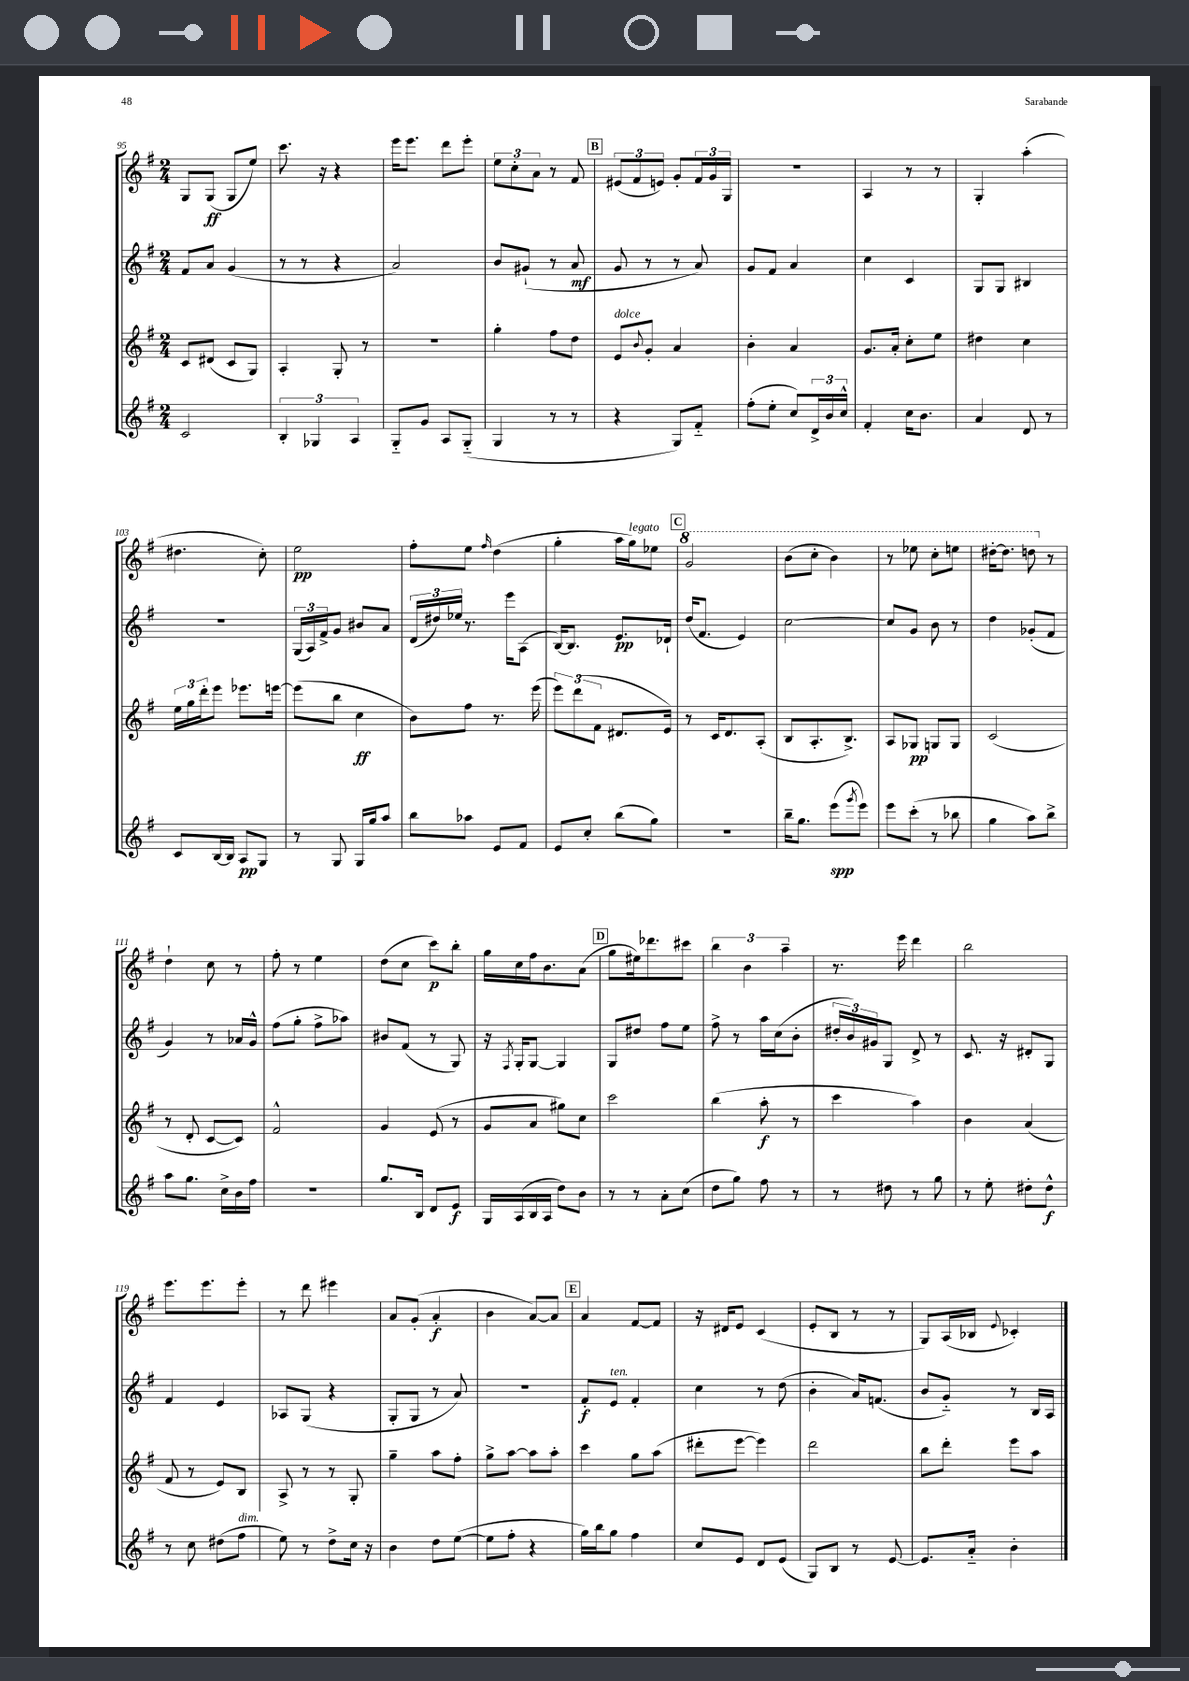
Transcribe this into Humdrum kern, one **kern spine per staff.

**kern	**kern	**kern	**kern
*staff4	*staff3	*staff2	*staff1
*clefG2	*clefG2	*clefG2	*clefG2
*k[f#]	*k[f#]	*k[f#]	*k[f#]
*M2/4	*M2/4	*M2/4	*M2/4
2c	8c	8f#	8G
.	(8d#	8a	(8G
.	8c	(4g	8G
.	8G)	.	8ee)
=	=	=	=
6B'	4A'	8r	8.ccc
.	.	8r	.
6G-	.	.	.
.	.	.	16r
.	8G'	4r	4r
6A	.	.	.
.	8r	.	.
=	=	=	=
8G'~	2r	2a)	16eee
.	.	.	8.eee
8g	.	.	.
8A	.	.	8ddd
(8G'~	.	.	8eee'
=	=	=	=
4G	4gg'	8b	12ee
.	.	.	12cc'
.	.	(8g#`	.
.	.	.	12a
8r	8ff#	8r	8r
8r	8dd	8a	8f#
=	=	=	=
4r	8e	8g	(12e#
.	.	.	12f#
.	8qqb	.	.
.	8g'	8r	.
.	.	.	12e)
8G)	4a	8r	8g'
8f#'~	.	8a)	24f#
.	.	.	24g
.	.	.	24G
=	=	=	=
(8ff#'	4b'	8g	2r
8ee'	.	8f#	.
8cc)	4a	4a	.
24d^	.	.	.
24b	.	.	.
24cc^^	.	.	.
=	=	=	=
4f#'	8.g	4cc	4A
.	16a'	.	.
16cc	8cc'	4c	8r
8.b	.	.	.
.	8ee	.	8r
=	=	=	=
4a	4dd#	8G	4G'
.	.	8G	.
8d	4cc	4B#	(4aa'
8r	.	.	.
=	=	=	=
8c	24ee	2r	4.dd#
.	24gg	.	.
.	24ddd'	.	.
[16B	8eee	.	.
16B]	.	.	.
8A	8.eee-	.	.
8G	.	.	8cc')
.	[16eee	.	.
=	=	=	=
8r	(8eee]	(24G	2ee
.	.	24A)	.
.	.	24f#^	.
8G	8bb	8g	.
16G	4cc	8b#	.
16gg	.	.	.
8aa	.	8a	.
=	=	=	=
8bb	8b)	(24d	8ff#'
.	.	24dd#)	.
.	.	24ee-	.
8aa-	8ff#	8.r	8ee
.	.	.	16qqff#
8e	8.r	.	(4dd
.	.	16eee	.
8f#	.	(8A	.
.	(16eee	.	.
=	=	=	=
8e	12eee)	[16B)	4gg'
.	.	8.B]	.
.	(12ddd	.	.
8cc'	.	.	.
.	12f#	.	.
(8bb	8.d#	8.e	16aa
.	.	.	16gg)
8gg)	.	.	8ee-
.	16e)	16d-`	.
=	=	=	=
2r	8r	(16dd	2gg
.	.	8.f#	.
.	16c	.	.
.	8.d	.	.
.	.	4e)	.
.	(8A'	.	.
=	=	=	=
16bb~	8B	[2cc	(8bb
8.gg	.	.	.
.	8.A'	.	8ccc'
(8eee	.	.	4bb)
.	8.B^)	.	.
8qggg	.	.	.
8eee)	.	.	.
=	=	=	=
8eee	8A	8cc]	8r
(8ccc'	8G-	8g	8eee-
8r	8G	8b	8ccc'
8bb-	8G	8r	8eee
=	=	=	=
4gg	(2c	4dd	[16ddd#'
.	.	.	8.ddd#]
8aa)	.	(8g-'	8ddd
8bb^	.	8f#	8r
=	=	=	=
8aa	8r	4g)	4dd`
8.gg	8d'	.	.
.	[8c	8r	8cc
16cc^	.	.	.
16b	8c])	16a-	8r
16ff#	.	16g^^	.
=	=	=	=
2r	2f#^^	(8ff#	8ff#'
.	.	8gg'	8r
.	.	8ff#^	4ee
.	.	8aa-)	.
=	=	=	=
8.gg	4g	8b#	(8dd
.	.	(8f#	8cc
16B	.	.	.
8d	(8e	8r	8ccc)
8e	8r	8G)	8bb'
=	=	=	=
16G	8g	16r	16gg
.	.	8qF#	.
(16A	.	16G'	16cc
16B	8a	[8G	16ff#
16A	.	.	8.b
8dd)	8gg#)	4G]	.
8b	8cc	.	(8a
=	=	=	=
8r	2ccc	8G	8gg
8r	.	8dd#	16ee#)
.	.	.	8.ddd-
8a'	.	8ff#	.
(8cc	.	8ee	8ccc#
=	=	=	=
8dd	(4bb	8ff#^	6bb
8gg)	.	8r	.
.	.	.	6b
8ff#	8aa'	16aa	.
.	.	(16cc	.
.	.	.	6aa~
8r	8r	8b'	.
=	=	=	=
8r	4ccc	24dd#'	8.r
.	.	24b)	.
.	.	24g#	.
8dd#	.	8G	.
.	.	.	16eee
8r	4aa)	8d^	4ddd
8gg	.	8r	.
=	=	=	=
8r	4b	8.c	2bb
8ee'	.	.	.
.	.	16r	.
8dd#'	(4a	8d#'	.
8dd#^^	.	8G	.
=	=	=	=
8r	8f#	4f#	8.eee
8cc	8r	.	.
.	.	.	8.eee
(8dd#	8e)	4e	.
8ff#	8B	.	8eee'
=	=	=	=
8ee)	8A^	8A-	8r
8r	8r	(8G	8ddd
8dd^	8r	4r	4eee#
16cc	8G'	.	.
16r	.	.	.
=	=	=	=
4b	4gg~	8G'	8a
.	.	8G	(8g'
8dd	8aa	8r	4a'
([8ee	8ff#'	8a)	.
=	=	=	=
8ee]	8gg^	2r	4b
8ff#'	[8aa	.	.
4r	8aa]	.	[8a)
.	8aa'	.	8a]
=	=	=	=
16gg)	4ccc	8f#'	4a
16bb	.	.	.
8gg	.	8e	.
4ff#	8gg	4f#'	[8f#
.	(8aa	.	8f#]
=	=	=	=
8cc	8ddd#'	4cc	16r
.	.	.	16d#
8e	[8eee	.	8e
8d	4eee])	8r	(4c
(8e	.	(8dd	.
=	=	=	=
8G)	2ddd	4b'	8e'
8B	.	.	8B
8r	.	16a)	8r
.	.	(8.f	.
[8e	.	.	8r
=	=	=	=
8.e]	8bb	8b	8G)
.	8ddd'	8g'~)	(16A
16a'~	.	.	16B-
.	.	.	8qqe
4b'	8eee	8r	4c-')
.	8aa	16B	.
.	.	16A	.
==	==	==	==
*-	*-	*-	*-
